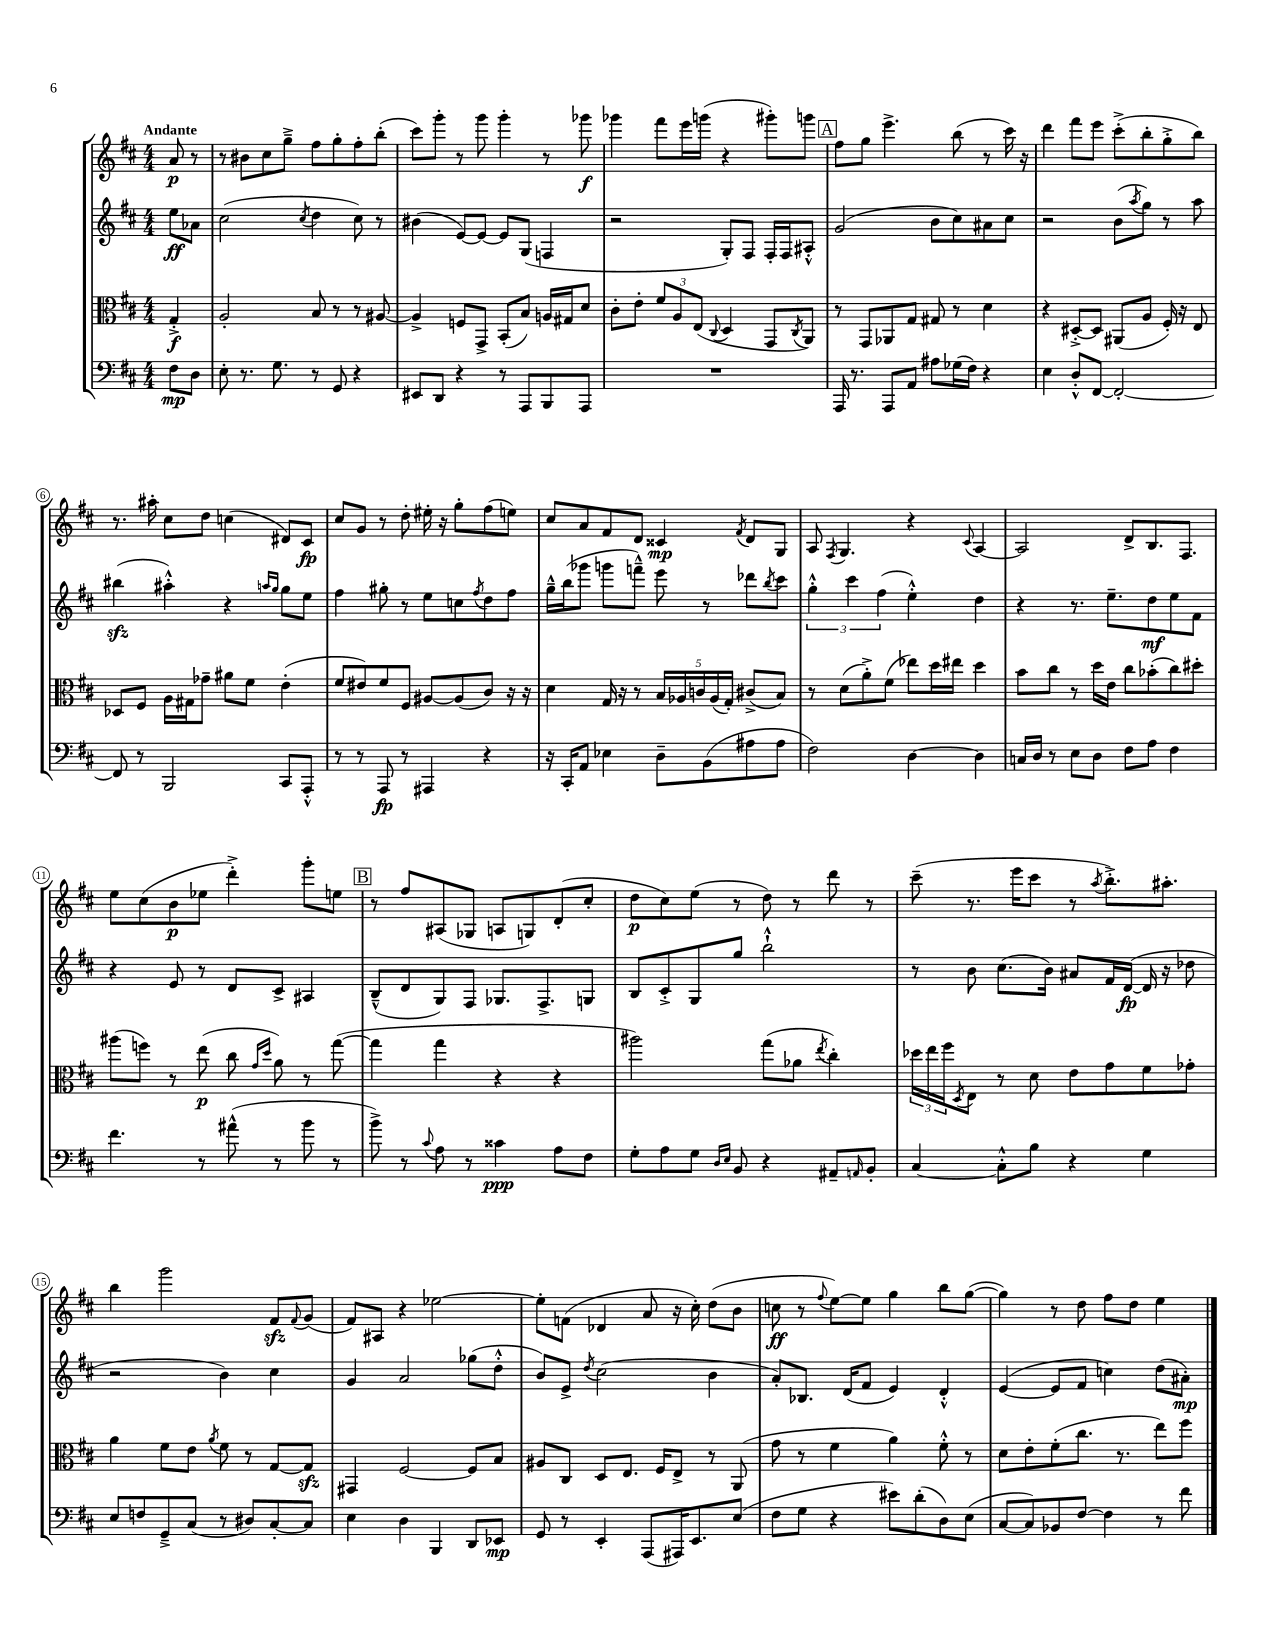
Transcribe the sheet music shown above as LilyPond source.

<<
\new StaffGroup <<
\new Staff = "s0" {
    \clef treble \key d \major \numericTimeSignature \time 4/4 \partial 4 \tempo "Andante"
    a'8\p r8 |
    r8 bis'8 cis''8 g''8---> fis''8 g''8-. fis''8-. b''8-.( |
    cis'''8) g'''8-. r8 g'''8 g'''4-. r8 ges'''8\f |
    ges'''4 fis'''8 e'''16 g'''16( r4 gis'''8-.) g'''8 |
    \mark \markup { \box "A" } fis''8 g''8 e'''4.-> b''8( r8 cis'''16) r16 |
    d'''4 fis'''8 e'''8 cis'''8-.->( b''8-. g''8-.-> b''8) |
    r8. ais''16-. cis''8 d''8 c''4( dis'8) cis'8\fp |
    cis''8 g'8 r8 d''8-. eis''16-. r16 g''8-. fis''8( e''8) |
    cis''8 a'8 fis'8 d'8 cisis'4\mp \acciaccatura { fis'8 } d'8 g8 |
    a8 \acciaccatura { fis8 } g4. r4 \appoggiatura { cis'8 } a4~ |
    a2 d'8-> b8. fis8. |
    e''8 cis''8( b'8\p ees''8 d'''4-.->) g'''8-. e''8 |
    \mark \markup { \box "B" } r8 fis''8 ais8( ges8 a8 g8) d'8-.( cis''8-. |
    d''8\p cis''8) e''8( r8 d''8) r8 d'''8 r8 |
    cis'''8--( r8. e'''16 cis'''8 r8 \acciaccatura { a''8 } b''8.-.->) ais''8.-. |
    b''4 g'''2 fis'8\sfz \appoggiatura { fis'8 } g'8( |
    fis'8) ais8 r4 ees''2~ |
    ees''8-. f'8( des'4 a'8 r16 cis''16-.) d''8( b'8 |
    c''8\ff r8 \appoggiatura { fis''8 } e''8~) e''8 g''4 b''8 g''8~( |
    g''4) r8 d''8 fis''8 d''8 e''4 \bar "|." |
}
\new Staff = "s1" {
    \clef treble \key d \major \numericTimeSignature \time 4/4 \partial 4
    e''8\ff aes'8 |
    cis''2( \acciaccatura { cis''8 } d''4 cis''8) r8 |
    bis'4( e'8~) e'8~ e'8 g8( f4 |
    r2 g8-.) fis8 fis16-. fis16 ais8-.-^ |
    \mark \markup { \box "A" } g'2( b'8 cis''8) ais'8 cis''8 |
    r2 b'8( \acciaccatura { a''8 } g''8) r8 a''8 |
    bis''4\sfz( ais''4-.-^) r4 \grace { a''16 g''16 } g''8 e''8 |
    fis''4 gis''8-. r8 e''8 c''8 \acciaccatura { fis''8 } d''8 fis''8 |
    g''16---^ b''16( ges'''8 g'''8 f'''8---^) e'''8 r8 des'''8 \acciaccatura { b''8 } cis'''8 |
    \tuplet 3/2 { g''4-.-^ cis'''4 fis''4( } e''4-.-^) d''4 |
    r4 r8. e''8.-- d''8\mf e''8 fis'8 |
    r4 e'8 r8 d'8 cis'8-> ais4 |
    \mark \markup { \box "B" } b8---^( d'8 g8) fis8 ges8. fis8.-> g8 |
    b8 cis'8-.-> g8 g''8 b''2-!-^ |
    r8 b'8 cis''8.( b'16) ais'8 fis'16 d'16~\fp( d'16 r16 des''8 |
    r2 b'4) cis''4 |
    g'4 a'2 ges''8( d''8-.-^ |
    b'8) e'8-> \acciaccatura { d''8 } cis''2( b'4 |
    a'8-.) bes8. d'16( fis'8 e'4) d'4-.-^ |
    e'4~( e'8 fis'8 c''4) d''8( ais'8-.\mp) \bar "|." |
}
\new Staff = "s2" {
    \clef alto \key d \major \numericTimeSignature \time 4/4 \partial 4
    g4-.->\f |
    a2-. b8 r8 r8 ais8~ |
    ais4-> f8 g,8-> b,8-.( b8) a16 gis16 d'8 |
    cis'8-. e'8-. \tuplet 3/2 { fis'8 a8 e8( } \appoggiatura { cis8 } d4 g,8 \acciaccatura { cis8 } a,8) |
    \mark \markup { \box "A" } r8 g,8 aes,8 g8 gis8 r8 d'4 |
    r4 dis8~-.-> dis8 ais,8( a8 fis16-.) r16 e8 |
    des8 fis8 a16 gis16 ges'8-- ais'8 fis'8 e'4-.( |
    fis'8 eis'8) fis'8 fis8 ais8~ ais8( cis'8) r16 r16 |
    d'4 g16 r16 r8 \tuplet 5/4 { b16 aes16 c'16 aes16( g16-.) } cis'8->( b8) |
    r8 d'8( a'8-.->) fis'8( ees''8) d''16 eis''16 d''4 |
    b'8 cis''8 r8 d''16 e'16 cis''8 bes'8-.( cis''8) dis''8-. |
    ais''8( f''8) r8 e''8\p( cis''8 \grace { g'16 d''16 } a'8) r8 g''8~( |
    \mark \markup { \box "B" } g''4 g''4 r4 r4 |
    ais''2) g''8( aes'8 \acciaccatura { e''8 } cis''4-.) |
    \tuplet 3/2 { des''16 e''16 fis''16 } \acciaccatura { d8 } e8 r8 d'8 e'8 g'8 fis'8 ges'8-. |
    a'4 fis'8 e'8 \acciaccatura { a'8 } fis'8 r8 g8~ g8\sfz |
    gis,4 fis2~ fis8 b8 |
    ais8 cis8 d8 e8. fis16 e8-> r8 a,8( |
    g'8 r8 fis'4 a'4) fis'8-.-^ r8 |
    d'8 e'8-. fis'8-.( cis''8. r8. e''8) fis''8 \bar "|." |
}
\new Staff = "s3" {
    \clef bass \key d \major \numericTimeSignature \time 4/4 \partial 4
    fis8\mp d8 |
    e8-. r8. g8. r8 g,8 r4 |
    eis,8 d,8 r4 r8 a,,8 b,,8 a,,8 |
    R1 |
    \mark \markup { \box "A" } a,,16 r8. a,,8 a,8 ais8 ges16( fis16) r4 |
    e4 d8-.-^ fis,8~ fis,2~-. |
    fis,8 r8 b,,2 cis,8 a,,8-.-^ |
    r8 r8 a,,8\fp r8 ais,,4 r4 |
    r16 cis,16-. a,8 ees4 d8-- b,8( ais8 ais8 |
    fis2) d4~ d4 |
    c16 d16 r8 e8 d8 fis8 a8 fis4 |
    fis'4. r8 ais'8-^( r8 b'8 r8 |
    \mark \markup { \box "B" } b'8->) r8 \appoggiatura { cis'8 } a8 r8 cisis'4\ppp a8 fis8 |
    g8-. a8 g8 \grace { d16 e16 } b,8 r4 ais,8-- \grace { a,16 } b,8-. |
    cis4~ cis8-.-^ b8 r4 g4 |
    e8 f8 g,8---> cis8( r8 dis8) cis8~-. cis8 |
    e4 d4 b,,4 d,8 ees,8\mp |
    g,8 r8 e,4-. a,,8( ais,,16) e,8. e8( |
    fis8 g8 r4 eis'8) d'8-.( d8) e8( |
    cis8~ cis8) bes,8 fis8~ fis4 r8 fis'8 \bar "|." |
}
>>
>>
\layout { \context { \Score \override BarNumber.stencil = #(make-stencil-circler 0.1 0.3 ly:text-interface::print) } }
